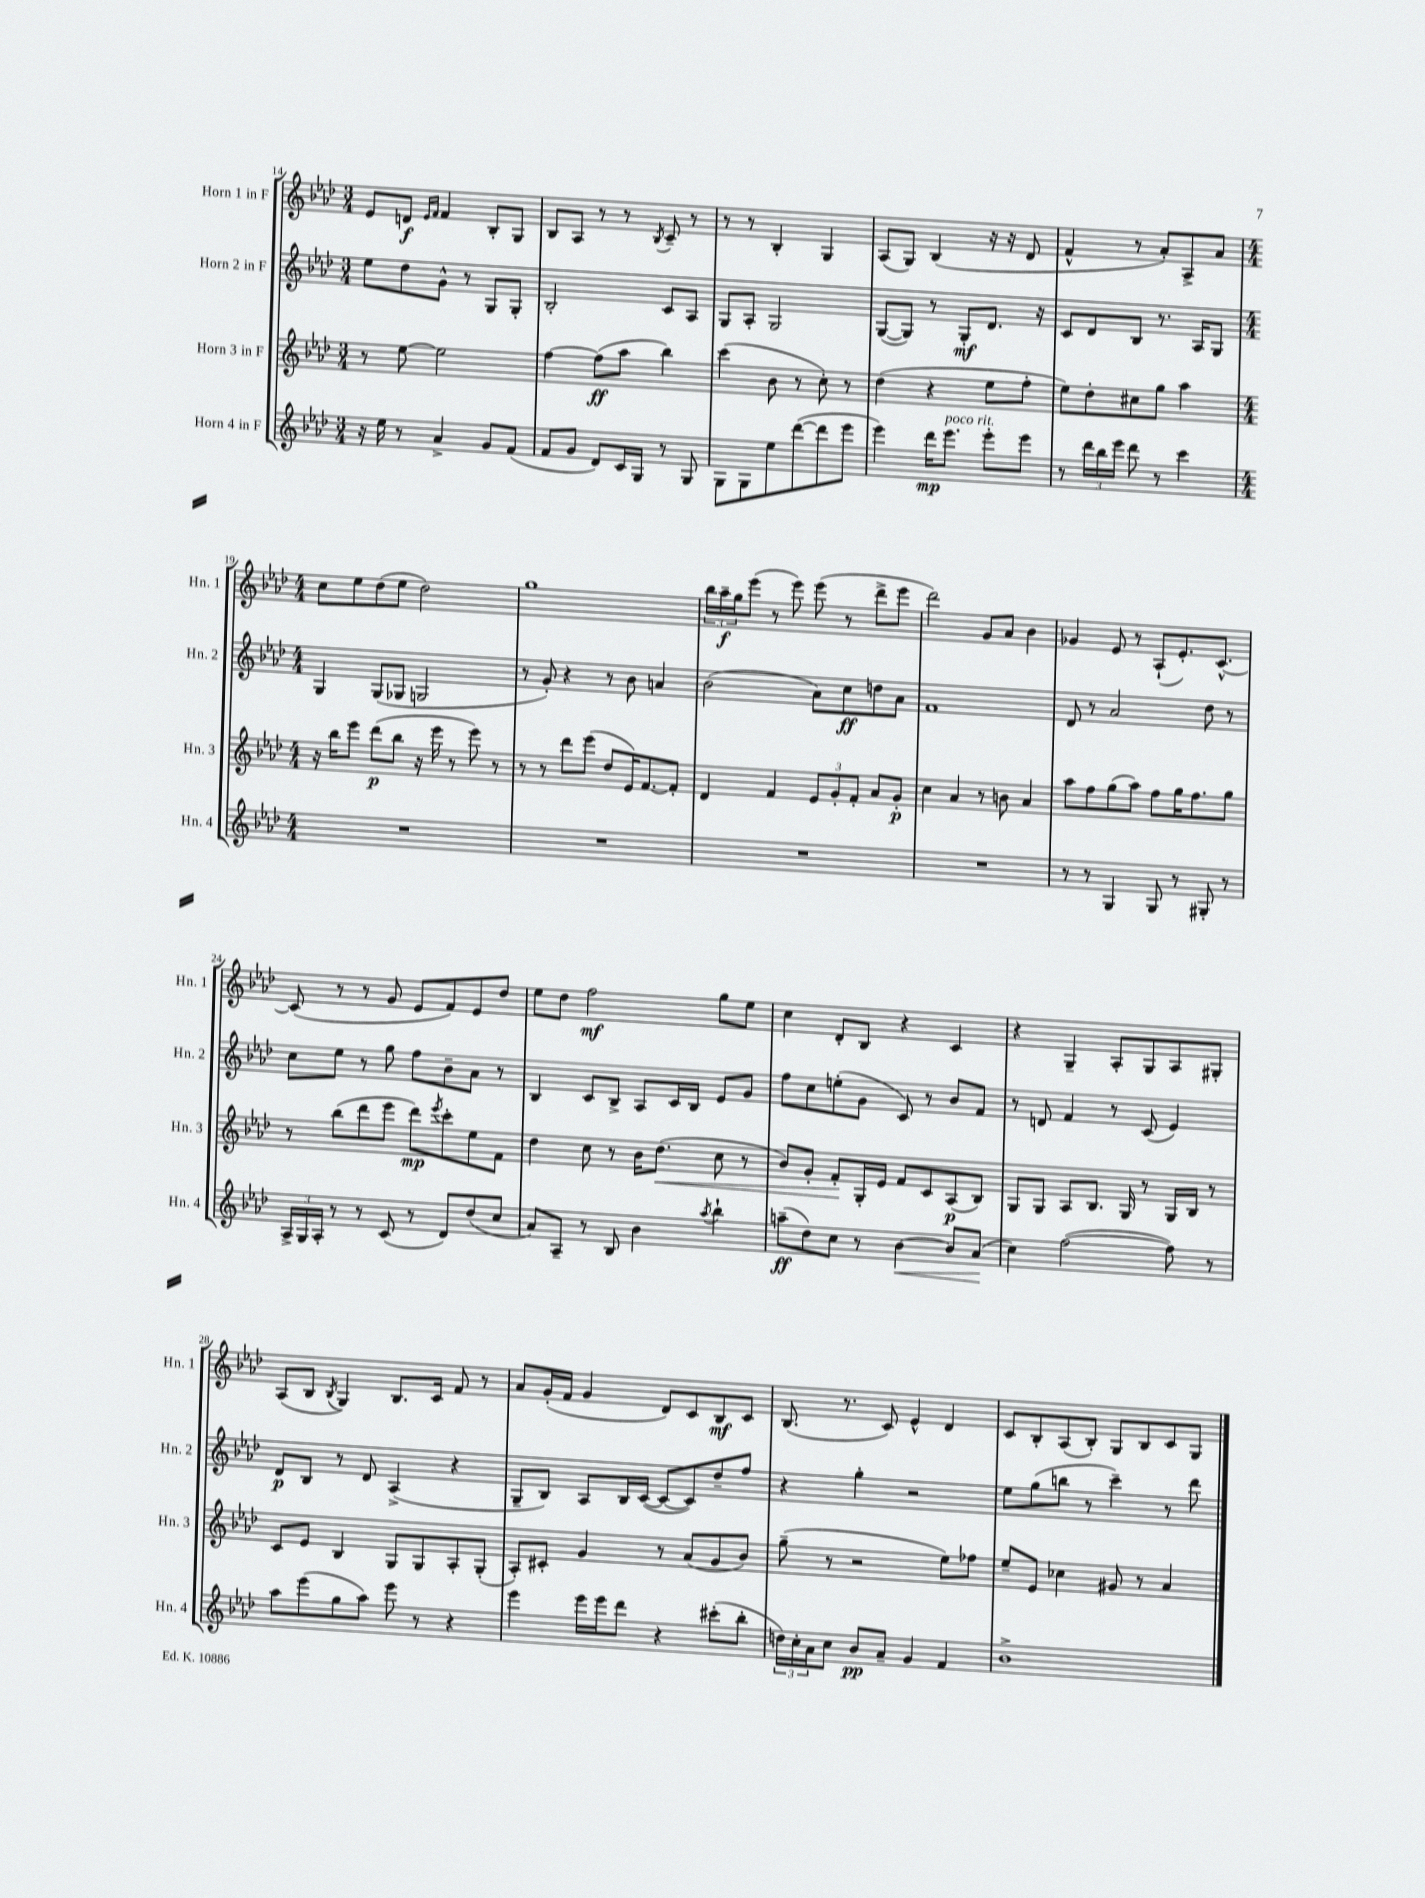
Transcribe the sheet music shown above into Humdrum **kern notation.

**kern	**dynam	**kern	**dynam	**kern	**dynam	**kern	**dynam
*part4	*part4	*part3	*part3	*part2	*part2	*part1	*part1
*staff4	*staff4	*staff3	*staff3	*staff2	*staff2	*staff1	*staff1
*I"Horn 4 in F	*	*I"Horn 3 in F	*	*I"Horn 2 in F	*	*I"Horn 1 in F	*
*I'Hn. 4	*	*I'Hn. 3	*	*I'Hn. 2	*	*I'Hn. 1	*
*clefG2	*	*clefG2	*	*clefG2	*	*clefG2	*
*k[b-e-a-d-]	*	*k[b-e-a-d-]	*	*k[b-e-a-d-]	*	*k[b-e-a-d-]	*
*M3/4	*	*M3/4	*	*M3/4	*	*M3/4	*
=14	=14	=14	=14	=14	=14	=14	=14
16r	.	8r	.	8ee-\L	.	8e-/L	.
16ee-\	.	.	.	.	.	.	.
8r	.	[8ee-\	.	8dd-\	.	8dn/J	f
.	.	.	.	.	.	16qqe-/LL	.
.	.	.	.	.	.	16qqf/JJ	.
4a-^/	.	2ee-\]	.	8g^^\J	.	4f/	.
.	.	.	.	8r	.	.	.
8g/L	.	.	.	8G/L	.	8B-'/L	.
(8f/J	.	.	.	8G'/J	.	8G/J	.
=15	=15	=15	=15	=15	=15	=15	=15
8f/L	.	[4ff\	.	2B-'/	.	8B-/L	.
8g/J	.	.	.	.	.	8A-/J	.
8d-/L)	.	(8ff\L]	ff	.	.	8r	.
16c/L	.	8aa-\J	.	.	.	8r	.
16G/JJ	.	.	.	.	.	.	.
.	.	.	.	.	.	8qB-/	.
8r	.	4bb-\)	.	8c/L	.	8c~/	.
8G/	.	.	.	8A-/J	.	8r	.
=16	=16	=16	=16	=16	=16	=16	=16
8G\L	.	(4ccc\	.	8G/L	.	8r	.
8G\	.	.	.	8A-'/J	.	8r	.
8ee-\	.	8b-\	.	2G/	.	4B-'/	.
([8ddd-\	.	8r	.	.	.	.	.
8ddd-\]	.	8cc'\)	.	.	.	4G/	.
8eee-\J	.	8r	.	.	.	.	.
=17	=17	=17	=17	=17	=17	=17	=17
4eee-\)	.	(4dd-\	.	([8G/L	.	(8A-/L	.
.	.	.	.	8G/J])	.	8G/J)	.
16ddd-\KL	mp	4r	.	8r	.	(4B-/	.
!LO:TX:a:i:t=poco rit.	!	!	!	!	!	!	!
8.eee-\J	.	.	.	.	.	.	.
.	.	.	.	8G'/L	mf	.	.
8eee-'\L	.	8ee-\L	.	8.d-/J	.	16r	.
.	.	.	.	.	.	16r	.
8eee-\J	.	8ff'\J	.	.	.	8d-/	.
.	.	.	.	16r	.	.	.
=18	=18	=18	=18	=18	=18	=18	=18
8r	.	8ee-\L)	.	8c/L	.	4f^^/	.
24ddd-\LL	.	8dd-'\	.	8d-/	.	.	.
24bb-\	.	.	.	.	.	.	.
24eee-\JJ	.	.	.	.	.	.	.
8ddd-\	.	8cc#X\	.	8B-/J	.	8r	.
8r	.	8gg\J	.	8.r	.	8a-'/L)	.
4ccc\	.	4aa-\	.	.	.	8A-^/	.
.	.	.	.	16A-/KL	.	.	.
.	.	.	.	8G/J	.	8a-/J	.
!!LO:LB:g=z
=19	=19	=19	=19	=19	=19	=19	=19
*M4/4	*	*M4/4	*	*M4/4	*	*M4/4	*
1r	.	16r	.	4G/	.	8cc\L	.
.	.	16bb-\KL	.	.	.	.	.
.	.	8eee-\J	.	.	.	8ee-\	.
.	.	(8ddd-\L	p	(8G/L	.	(8dd-\	.
.	.	8bb-\J	.	8G-X/J	.	8ee-\J	.
.	.	16r	.	2Gn/	.	2dd-\)	.
.	.	16eee-\	.	.	.	.	.
.	.	8r	.	.	.	.	.
.	.	8eee-\)	.	.	.	.	.
.	.	8r	.	.	.	.	.
=20	=20	=20	=20	=20	=20	=20	=20
1r	.	8r	.	8r	.	1gg	.
.	.	8r	.	8g'/)	.	.	.
.	.	8ddd-\L	.	4r	.	.	.
.	.	(8eee-\J	.	.	.	.	.
.	.	8dd-/L	.	8r	.	.	.
.	.	16e-/K)	.	8b-\	.	.	.
.	.	[8.f/	.	.	.	.	.
.	.	.	.	4an/	.	.	.
.	.	8f'/J]	.	.	.	.	.
=21	=21	=21	=21	=21	=21	=21	=21
1r	.	4d-/	.	(2b-\	.	24bb-\LL	.
.	.	.	.	.	.	24aa-~\	f
.	.	.	.	.	.	24gg\J	.
.	.	.	.	.	.	(8eee-\J	.
.	.	4f/	.	.	.	8r	.
.	.	.	.	.	.	8eee-\)	.
.	.	12e-/L	.	8a-\L)	.	(8eee-\	.
.	.	12g'/	.	.	.	.	.
.	.	.	.	8cc\	ff	8r	.
.	.	12f'/J	.	.	.	.	.
.	.	8a-/L	.	8ddn\	.	8ddd-^\L	.
.	.	8g'/J	p	8a-\J	.	8eee-\J	.
=22	=22	=22	=22	=22	=22	=22	=22
1r	.	4cc\	.	1f	.	2ddd-\)	.
.	.	4a-/	.	.	.	.	.
.	.	8r	.	.	.	8g/L	.
.	.	8bn\	.	.	.	8a-/J	.
.	.	4a-/	.	.	.	4b-\	.
=23	=23	=23	=23	=23	=23	=23	=23
8r	.	8aa-\L	.	8d-/	.	4g-X/	.
8r	.	8ff\	.	8r	.	.	.
4G/	.	(8gg\	.	2a-/	.	8e-/	.
.	.	8aa-\J)	.	.	.	8r	.
8G/	.	8ff\L	.	.	.	(8A-`/L	.
8r	.	16gg\K	.	.	.	8.e-'/)	.
.	.	8.ff\	.	.	.	.	.
8G#X'/	.	.	.	8dd-\	.	.	.
.	.	.	.	.	.	[8.c^^/J	.
8r	.	8gg\J	.	8r	.	.	.
!!LO:LB:g=z
=24	=24	=24	=24	=24	=24	=24	=24
24A-^/LL	.	8r	.	8cc\L	.	(8c/]	.
24G/	.	.	.	.	.	.	.
24A-'/JJ	.	.	.	.	.	.	.
8r	.	(8bb-\L	.	8ee-\J	.	8r	.
8r	.	8ddd-\	.	8r	.	8r	.
(8c/	.	8eee-\J	.	8gg\	.	8g/	.
8r	.	8ddd-\L)	mp	8ff\L	.	8e-/L	.
.	.	8qeee-/	.	.	.	.	.
8d-/L)	.	8ccc'\	.	8b-~\	.	8f/)	.
(8dd-/	.	8ee-\	.	8a-\J	.	8e-/	.
8cc/J	.	8f\J	.	8r	.	8dd-/J	.
=25	=25	=25	=25	=25	=25	=25	=25
8a-/L)	.	4dd-\	.	4B-/	.	8ee-\L	.
8A-~/J	.	.	.	.	.	8dd-\J	.
8r	.	8cc\	.	8c/L	.	2ff\	mf
8B-/	.	8r	.	8B-^/J	.	.	.
4b-\	.	16b-\KL	.	8A-/L	.	.	.
!	!	!	!LO:HP:b	!	!	!	!
.	.	(8.dd-\J	<	.	.	.	.
.	.	.	.	16c/L	.	.	.
.	.	.	.	16B-/JJ	.	.	.
8qaa-/	.	.	.	.	.	.	.
4bb-`\	.	8cc\	.	8e-/L	.	8gg\L	.
.	.	8r	.	8g/J	.	8ee-\J	.
=26	=26	=26	=26	=26	=26	=26	=26
(8aan~\L	ff	8b-/L)	.	8ff\L	.	4cc\	.
8dd-\)	.	8g'/J	.	8cc\	.	.	.
8cc\J	.	8f'/L	.	(8een'\	.	8d-'/L	.
8r	.	16G'/L	[	8g\J	.	8B-/J	.
.	.	16e-/JJ	.	.	.	.	.
!	!LO:HP:b	!	!	!	!	!	!
[4b-\	<	8f/L	.	8c/)	.	4r	.
.	.	8c/	.	8r	.	.	.
8b-/L]	.	(8A-/	p	8b-/L	.	4c/	.
(8a-/J	.	8B-/J)	.	8f/J	.	.	.
.	[	.	.	.	.	.	.
=27	=27	=27	=27	=27	=27	=27	=27
4cc\)	.	8G/L	.	8r	.	4r	.
.	.	8G/J	.	8dn/	.	.	.
([2ff\	.	8A-/L	.	4f/	.	4G~/	.
.	.	8.B-/J	.	.	.	.	.
.	.	.	.	8r	.	8A-'/L	.
.	.	16G/	.	.	.	.	.
.	.	8r	.	(8c/	.	8G/	.
8ff\])	.	16G/LL	.	4e-/)	.	8A-/	.
.	.	16B-/JJ	.	.	.	.	.
8r	.	8r	.	.	.	8G#X'/J	.
!!LO:LB:g=z
=28	=28	=28	=28	=28	=28	=28	=28
8aa-\L	.	8c/L	.	8d-/L	p	(8A-/L	.
(8eee-\	.	8e-/J	.	8B-/J	.	8B-/J	.
.	.	.	.	.	.	8qB-/	.
8gg\	.	4B-/	.	8r	.	4G/)	.
8aa-\J)	.	.	.	8d-/	.	.	.
8eee-\	.	8G/L	.	(4A-^/	.	8.B-/L	.
8r	.	8G/	.	.	.	.	.
.	.	.	.	.	.	16c/Jk	.
4r	.	8A-'/	.	4r	.	8f/	.
.	.	(8G'/J	.	.	.	8r	.
=29	=29	=29	=29	=29	=29	=29	=29
4eee-\	.	8A-'/L)	.	8G~/L	.	8a-/L	.
.	.	8c#X'/J	.	8B-/J)	.	(16g'/L	.
.	.	.	.	.	.	16f/JJ	.
16eee-\LL	.	4g/	.	8A-/L	.	4g/	.
16eee-\J	.	.	.	.	.	.	.
8ddd-\J	.	.	.	16B-/L	.	.	.
.	.	.	.	([16c/JJ	.	.	.
4r	.	8r	.	8c/L_	.	8d-/L)	.
.	.	(8a-/L	.	8c/])	.	8c/	.
(8ccc#X'\L	.	8g/	.	8dd-~/	.	8B-/	mf
8bb-'\J	.	8b-/J)	.	8ff/J	.	8c/J	.
=30	=30	=30	=30	=30	=30	=30	=30
24ddn\LL)	.	(8gg~\	.	4r	.	(8.B-/	.
24cc'\	.	.	.	.	.	.	.
24a-\J	.	.	.	.	.	.	.
8cc\J	.	8r	.	.	.	.	.
.	.	.	.	.	.	8.r	.
8b-/L	pp	2r	.	4gg'\	.	.	.
8a-~/J	.	.	.	.	.	8c/)	.
4g/	.	.	.	2r	.	4e-^^/	.
4f/	.	8ee-\L)	.	.	.	4d-/	.
.	.	8ff-X\J	.	.	.	.	.
=31	=31	=31	=31	=31	=31	=31	=31
1b-^	.	8ee-~/L	.	8ee-\L	.	8c/L	.
.	.	8e-/J	.	(8gg\	.	8B-'/	.
.	.	4cc-X\	.	8bbn\J	.	(8A-/	.
.	.	.	.	8r	.	8B-'/J)	.
.	.	8g#X/	.	4ccc~\)	.	8G/L	.
.	.	8r	.	.	.	8B-/	.
.	.	4a-/	.	8r	.	8c/	.
.	.	.	.	8ddd-\	.	8G/J	.
==	==	==	==	==	==	==	==
*-	*-	*-	*-	*-	*-	*-	*-
